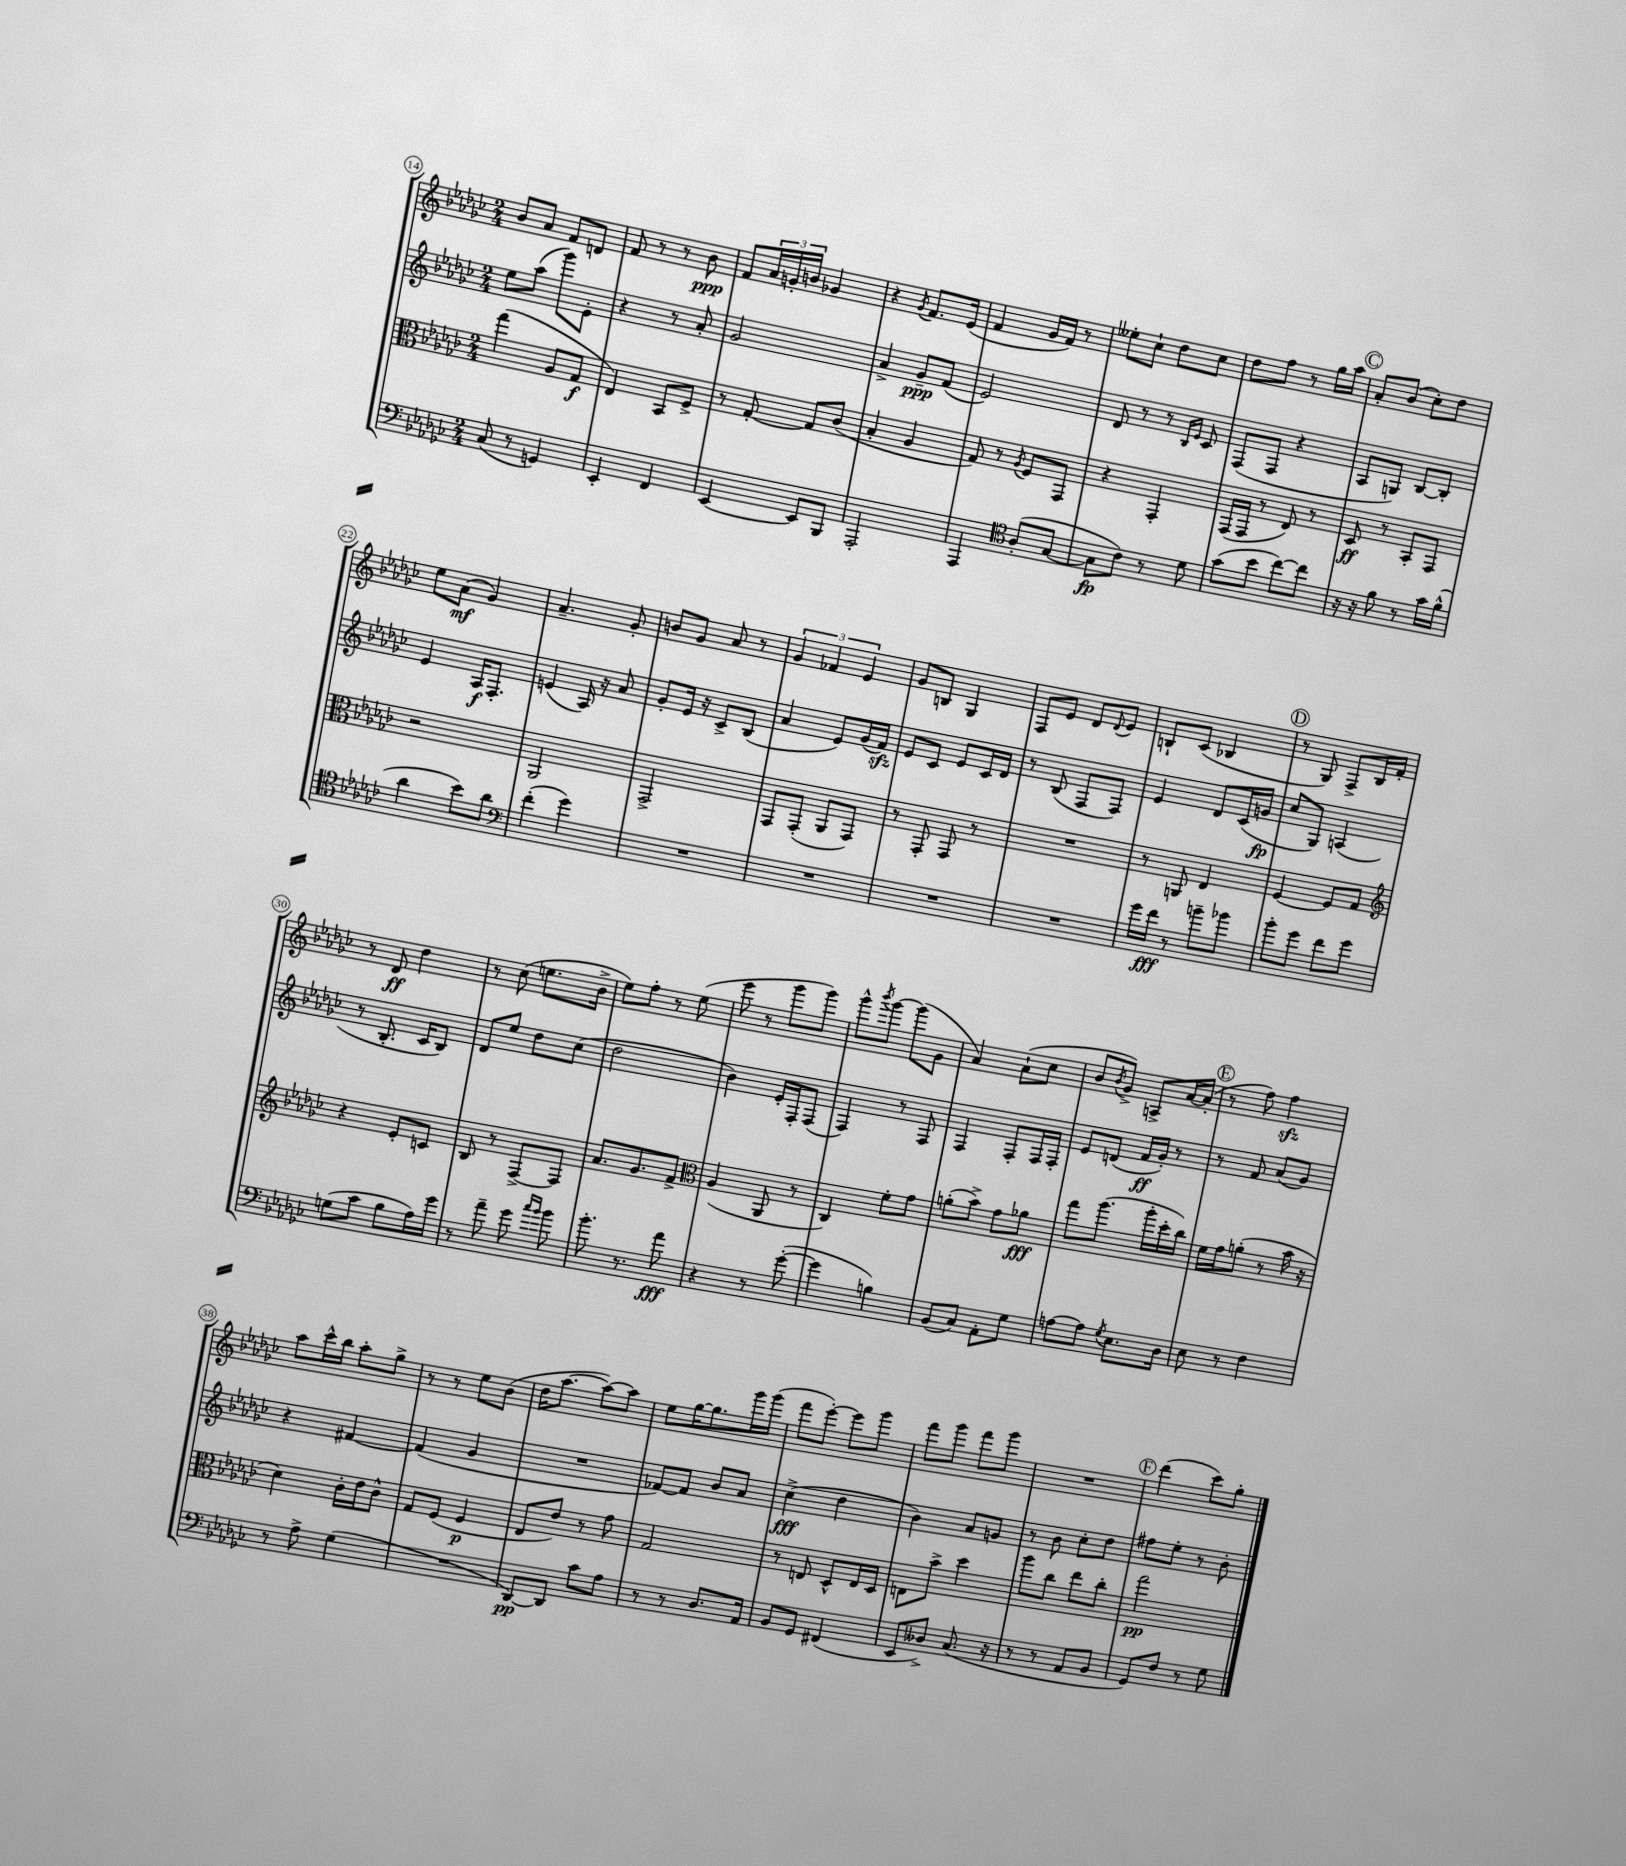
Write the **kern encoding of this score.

**kern	**dynam	**kern	**dynam	**kern	**dynam	**kern	**dynam
*part4	*part4	*part3	*part3	*part2	*part2	*part1	*part1
*staff4	*staff4	*staff3	*staff3	*staff2	*staff2	*staff1	*staff1
*clefF4	*	*clefC3	*	*clefG2	*	*clefG2	*
*k[b-e-a-d-g-c-]	*	*k[b-e-a-d-g-c-]	*	*k[b-e-a-d-g-c-]	*	*k[b-e-a-d-g-c-]	*
*M2/4	*	*M2/4	*	*M2/4	*	*M2/4	*
=14	=14	=14	=14	=14	=14	=14	=14
(8C-/	.	(4gg-\	.	8ee-\L	.	8b-/L	.
8r	.	.	.	(8aa-\J	.	8a-/J	.
4GGn/)	.	8A-/L	.	8ggg-\L)	.	8f/L	.
.	.	8G-/J	f	8e-'\J	.	8dn/J	.
=15	=15	=15	=15	=15	=15	=15	=15
4EE-'/	.	4E-/)	.	4r	.	8f/	.
.	.	.	.	.	.	8r	.
4FF/	.	8BB-/L	.	8r	.	8r	.
.	.	8F^/J	.	8a-'/	.	8b-\	ppp
=16	=16	=16	=16	=16	=16	=16	=16
[4EE-/	.	8r	.	2g-/	.	8f/L	.
.	.	[8G-'/	.	.	.	24a-/L	.
.	.	.	.	.	.	24gn'/	.
.	.	.	.	.	.	24bn/JJ	.
8EE-/L]	.	8G-/L]	.	.	.	4g-X/	.
8BBB-/J	.	(8c-/J	.	.	.	.	.
=17	=17	=17	=17	=17	=17	=17	=17
2AAA-'/	.	4B-'/	.	4a-^/	.	4r	.
.	.	.	.	.	.	8qg-/	.
.	.	4A-/	.	8g-~/L	ppp	8.f/L	.
.	.	.	.	(8f/J	.	.	.
.	.	.	.	.	.	(16e-/Jk	.
=18	=18	=18	=18	=18	=18	=18	=18
4AAA-/	.	8G-/)	.	2e-/)	.	4f/	.
.	.	8r	.	.	.	.	.
*clefC4	*	*	*	*	*	*	*
.	.	8qA-/	.	.	.	.	.
(8A-'/L	.	8F/L	.	.	.	16g-/LL	.
.	.	.	.	.	.	16f/JJ)	.
[8G-/J	.	8GG-/J	.	.	.	8r	.
=19	=19	=19	=19	=19	=19	=19	=19
8G-\L]	fp	4r	.	8d-/	.	8ee--X'\L	.
8c-\J)	.	.	.	8r	.	8cc-`\J	.
8r	.	4GG-'/	.	8r	.	8dd-\L	.
.	.	.	.	16qqB-/LL	.	.	.
.	.	.	.	16qqe-/JJ	.	.	.
8d-\	.	.	.	8c-/	.	8cc-\J	.
=20	=20	=20	=20	=20	=20	=20	=20
(8g-\L	.	(16GG-/LL	.	(8F/L	.	8dd-\L	.
.	.	16GG-/JJ	.	.	.	.	.
8b-\J	.	8r	.	8F/J	.	8ff\J	.
[8cc-\L)	.	8E-/)	.	4r	.	8r	.
8cc-\J]	.	8r	.	.	.	16gg-\LL	.
.	.	.	.	.	.	16aa-\JJ	.
!!LO:REH:place=s1:t=C
=21	=21	=21	=21	=21	=21	=21	=21
16r	.	8D-/	ff	8A-/L	.	8a-'/L	.
16r	.	.	.	.	.	.	.
8f\	.	8r	.	8Gn/J)	.	(8b-/J	.
8r	.	8BB-'/L	.	[8B-/L	.	8cc-'\L)	.
16g-\LL	.	8GG-/J	.	8B-'/J]	.	8dd-\J	.
(16f^^\JJ	.	.	.	.	.	.	.
!!LO:LB:g=z
=22	=22	=22	=22	=22	=22	=22	=22
4a-\	.	2r	.	4e-/	.	8ee-\L	.
.	.	.	.	.	.	(8a-\J	mf
8b-\L)	.	.	.	16A-/KL	f	4g-/)	.
.	.	.	.	8.F'/J	.	.	.
8a-\J	.	.	.	.	.	.	.
=23	=23	=23	=23	=23	=23	=23	=23
*clefF4	*	*	*	*	*	*	*
(4f'\	.	2AA-/	.	(4en/	.	4.a-~/	.
4g-\)	.	.	.	16A-/)	.	.	.
.	.	.	.	16r	.	.	.
.	.	.	.	8a-/	.	8g-'/	.
=24	=24	=24	=24	=24	=24	=24	=24
2r	.	2GG-^/	.	8g-'/L	.	8bn/L	.
.	.	.	.	16e-/Jk	.	8g-/J	.
.	.	.	.	16r	.	.	.
.	.	.	.	8c-^/L	.	8a-/	.
.	.	.	.	(8B-/J	.	8r	.
=25	=25	=25	=25	=25	=25	=25	=25
2r	.	8GG-/L	.	4a-/	.	6g-/	.
.	.	(8GG-'/J	.	.	.	.	.
.	.	.	.	.	.	6f-X/	.
.	.	8AA-/L	.	8e-/L)	.	.	.
.	.	.	.	.	.	6e-/	.
.	.	8GG-/J)	.	(16g-/L	.	.	.
.	.	.	.	16fzz/JJ)	.	.	.
=26	=26	=26	=26	=26	=26	=26	=26
2r	.	8r	.	8e-/L	.	8g-/L	.
.	.	8GG-'/	.	8c-/J	.	8Bn/J	.
.	.	8GG-/	.	8e-/L	.	4G-/	.
.	.	8r	.	16c-/L	.	.	.
.	.	.	.	16d-/JJ	.	.	.
=27	=27	=27	=27	=27	=27	=27	=27
2r	.	2r	.	8r	.	8F/L	.
.	.	.	.	(8B-/	.	8e-/J	.
.	.	.	.	8F/L	.	8d-/L	.
.	.	.	.	.	.	8qqd-/	.
.	.	.	.	8F/J)	.	8e-/J	.
=28	=28	=28	=28	=28	=28	=28	=28
16g-\LL	.	8r	.	4e-/	.	8Bn`/L	.
16f\JJ	fff	.	.	.	.	.	.
8r	.	8AAn/	.	.	.	(8c-/J	.
8bn~\L	.	4E-/	.	8d-/L	.	4B-X/	.
8b-X\J	.	.	.	(16c-/L	.	.	.
.	.	.	.	16gn/JJ	fp	.	.
!!LO:REH:place=s1:t=D
=29	=29	=29	=29	=29	=29	=29	=29
8b-'\L	.	[4F/	.	8cc-/L	.	8r	.
8g-\J	.	.	.	8G-/J)	.	8G-/)	.
8f\L	.	8F/L]	.	(4An/	.	8F^/L	.
8g-\J	.	8G-/J	.	.	.	16B-/L	.
.	.	.	.	.	.	16f'/JJ	.
!!LO:LB:g=z
=30	=30	=30	=30	=30	=30	=30	=30
*	*	*clefG2	*	*	*	*	*
(8Gn\L	.	4r	.	8r	.	8r	.
8c-\J	.	.	.	8.B-'/	.	8d-/	ff
8B-\L	.	8e-'/L	.	.	.	4dd-\	.
.	.	.	.	16c-/KL	.	.	.
16A-\L)	.	8cn/J	.	8B-/J)	.	.	.
16g-\JJ	.	.	.	.	.	.	.
=31	=31	=31	=31	=31	=31	=31	=31
8r	.	8B-/	.	8d-/L	.	8r	.
8a-~\	.	8r	.	8ee-/J	.	(8cc-\	.
8g-\	.	[8F^/L	.	8dd-\L	.	8.een\L	.
16qqcc-/LL	.	.	.	.	.	.	.
16qqb-/JJ	.	.	.	.	.	.	.
8b-\	.	8F/J]	.	(8cc-\J	.	.	.
.	.	.	.	.	.	16b-^\Jk	.
=32	=32	=32	=32	=32	=32	=32	=32
8.b-'\	.	8.a-/L	.	2dd-\	.	8ee-\L)	.
.	.	.	.	.	.	8ff'\J	.
8.r	.	8.g-/	.	.	.	.	.
.	.	.	.	.	.	8r	.
8a-\	fff	8f^/J	.	.	.	(8ee-\	.
=33	=33	=33	=33	=33	=33	=33	=33
*	*	*clefC3	*	*	*	*	*
4r	.	(4A-/	.	4b-\)	.	8eee-\	.
.	.	.	.	.	.	8r	.
8r	.	8AA-/	.	16e-'/LL	.	8ggg-\L	.
.	.	.	.	16F'/J	.	.	.
([8g-'\	.	8r	.	(8F/J	.	8ggg-\J)	.
=34	=34	=34	=34	=34	=34	=34	=34
4g-\]	.	4C-/)	.	4F/)	.	8ggg-^^\L	.
.	.	.	.	.	.	8qbbb-/	.
.	.	.	.	.	.	[8ggg-\J	.
4Bn\)	.	8f'\L	.	8r	.	(8ggg-\L]	.
.	.	8g-\J	.	8F/	.	8g-\J	.
=35	=35	=35	=35	=35	=35	=35	=35
(8BB-/L	.	(8an'\L	.	4F/	.	4a-/)	.
8C-/J)	.	8b-^\J)	.	.	.	.	.
8AA-'\L	.	8g-\L	.	8F'/L	.	(8a-`\L	.
8G-\J	.	8a-X\J	fff	16F/L	.	8cc-\J	.
.	.	.	.	16F'/JJ	.	.	.
=36	=36	=36	=36	=36	=36	=36	=36
[8An\L	.	8gg-\L	.	8e-/L	.	8b-/L	.
.	.	.	.	.	.	8qb-/	.
8A\J]	.	(8.aa-\J	.	(8dn/J	.	8g-^/J)	.
8qG-/	.	.	.	.	.	.	.
8.E-\L	.	.	.	16f/LL	ff	8An^/L	.
.	.	16aa-'\LL	.	16g-'/JJ)	.	.	.
.	.	16dd-'\	.	8r	.	[16a-/L	.
16D-\Jk	.	16cc-\JJ)	.	.	.	(16a-'/JJ]	.
!!LO:REH:place=s1:t=E
=37	=37	=37	=37	=37	=37	=37	=37
8E-\	.	16f\LL	.	8r	.	8r	.
.	.	16g-\J	.	.	.	.	.
8r	.	(8an'\J	.	8f/	.	8ff\)	.
4F\	.	8r	.	(8a-/L	.	4ffzz\	.
.	.	16b-\	.	8g-/J)	.	.	.
.	.	16r	.	.	.	.	.
!!LO:LB:g=z
=38	=38	=38	=38	=38	=38	=38	=38
8r	.	4d-\)	.	4r	.	8aa-\L	.
8A-^\	.	.	.	.	.	16ccc-^^\L	.
.	.	.	.	.	.	16bb-\JJ	.
(4G-\	.	16c-'\LL	.	[4f#X/	.	8aa-'\L	.
.	.	16e-\J	.	.	.	.	.
.	.	8c-^^\J	.	.	.	8gg-^\J	.
=39	=39	=39	=39	=39	=39	=39	=39
2r	.	8G-/L	.	(4f#/]	.	8r	.
.	.	(8F/J	.	.	.	8r	.
.	.	4F/	p	4g-/	.	8ee-\L	.
.	.	.	.	.	.	(8b-\J	.
=40	=40	=40	=40	=40	=40	=40	=40
[8DD-/L)	pp	8E-/L	.	2r	.	16dd-\KL	.
.	.	.	.	.	.	[8.aa-\J	.
8DD-/J]	.	8e-/J)	.	.	.	.	.
8c-\L	.	8r	.	.	.	8aa-\L_)	.
8A-\J	.	8g-\	.	.	.	8aa-\J]	.
=41	=41	=41	=41	=41	=41	=41	=41
8r	.	2G-/	.	[8f-X/L)	.	8ee-\L	.
8r	.	.	.	8f-/J]	.	[16gg-\K	.
.	.	.	.	.	.	8.gg-\]	.
8.D-/L	.	.	.	8b-/L	.	.	.
.	.	.	.	8a-/J	.	16ggg-\L	.
16AA-/Jk	.	.	.	.	.	(16ggg-\JJ	.
=42	=42	=42	=42	=42	=42	=42	=42
8BB-/L	.	8r	.	(4cc-^\	fff	8fff\L	.
8GG-/J	.	8En/	.	.	.	[8eee-'\J)	.
(4FF#X/	.	8D-^^/L	.	4dd-\	.	8eee-\L]	.
.	.	16E/L	.	.	.	8ggg-\J	.
.	.	16D-/JJ	.	.	.	.	.
=43	=43	=43	=43	=43	=43	=43	=43
8EE-/L	.	8En\L	.	4b-\)	.	8fff\L	.
8D--X^/J)	.	8b-^\J	.	.	.	8ggg-\J	.
(8.C-/	.	4dd-\	.	8a-/L	.	8fff\L	.
.	.	.	.	8gn/J	.	8ggg-\J	.
16r	.	.	.	.	.	.	.
=44	=44	=44	=44	=44	=44	=44	=44
8r	.	8aa-\L	.	8r	.	2r	.
8r	.	8cc-\J	.	8b-\	.	.	.
8AA-/L	.	8ee-\L	.	8cc-'\L	.	.	.
8BB-/J	.	8cc-'\J	.	8dd-\J	.	.	.
!!LO:REH:place=s1:t=F
=45	=45	=45	=45	=45	=45	=45	=45
8GG-/L)	.	2gg-\	pp	8ff#X\L	.	(4ddd-\	.
8F/J	.	.	.	8ee-'\J	.	.	.
8r	.	.	.	8r	.	8ccc-\L)	.
8G-\	.	.	.	8b-'\	.	8gg-'\J	.
==	==	==	==	==	==	==	==
*-	*-	*-	*-	*-	*-	*-	*-
